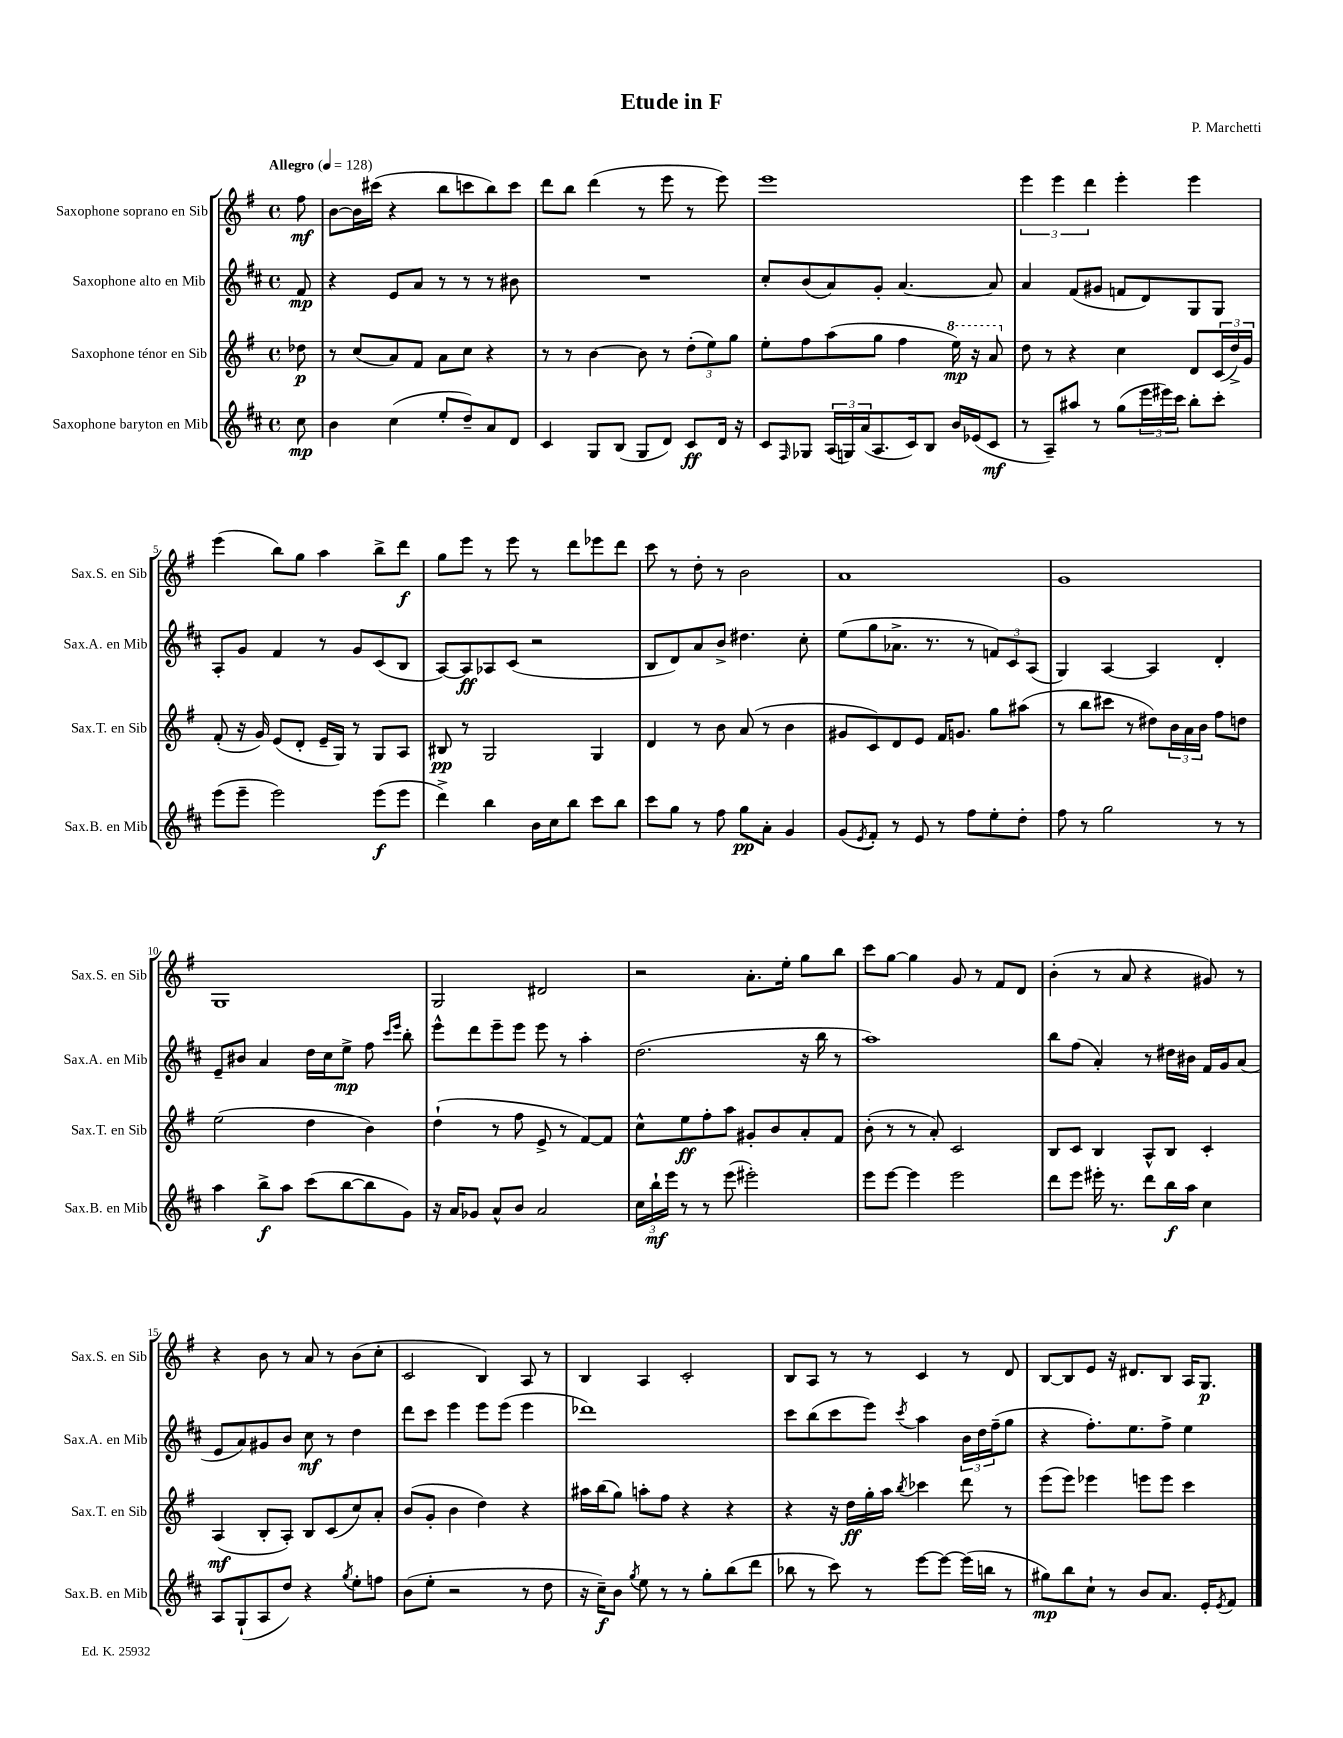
\header { title = "Etude in F" composer = "P. Marchetti" }
<<
\new StaffGroup <<
\new Staff = "s0" \with { instrumentName = "Saxophone soprano en Sib" shortInstrumentName = "Sax.S. en Sib" } {
    \clef treble \key g \major \defaultTimeSignature \time 4/4 \partial 8 \tempo "Allegro" 4 = 128
    fis''8\mf |
    b'8~ b'16 cis'''16( r4 b''8 c'''8 b''8) c'''8 |
    d'''8 b''8 d'''4( r8 e'''8 r8 e'''8) |
    e'''1 |
    \tuplet 3/2 { e'''4 e'''4 d'''4 } e'''4-. e'''4 |
    e'''4( b''8) g''8 a''4 b''8-> d'''8\f |
    g''8 e'''8 r8 e'''8 r8 d'''8 ees'''8 d'''8 |
    c'''8 r8 d''8-. r8 b'2 |
    a'1 |
    g'1 |
    g1 |
    g2 dis'2 |
    r2 a'8.-. e''16-. g''8 b''8 |
    c'''8 g''8~ g''4 g'8 r8 fis'8 d'8 |
    b'4-.( r8 a'8 r4 gis'8) r8 |
    r4 b'8 r8 a'8 r8 b'8( c''8-. |
    c'2 b4) a8 r8 |
    b4 a4 c'2-. |
    b8 a8 r8 r8 c'4 r8 d'8 |
    b8~ b8 e'8 r16 dis'8. b8 a16 g8.\p \bar "|." |
}
\new Staff = "s1" \with { instrumentName = "Saxophone alto en Mib" shortInstrumentName = "Sax.A. en Mib" } {
    \clef treble \key d \major \defaultTimeSignature \time 4/4 \partial 8
    fis'8\mp |
    r4 e'8 a'8 r8 r8 r8 bis'8 |
    R1 |
    cis''8-. b'8( a'8) g'8-. a'4.~ a'8 |
    a'4 fis'8( gis'8 f'8 d'8) g8 g8 |
    a8-. g'8 fis'4 r8 g'8 cis'8( b8 |
    a8~) a8\ff aes8 cis'8( r2 |
    b8 d'8) a'8 b'8-> dis''4. cis''8-. |
    e''8( g''8 aes'8.-> r8. r8 \tuplet 3/2 { f'8) cis'8 a8( } |
    g4) a4~ a4 d'4-. |
    e'8-- bis'8 a'4 d''16 cis''16 e''8->\mp fis''8 \grace { cis'''16 e'''16 } b''8-. |
    e'''8-^ d'''8 e'''8-- e'''8 e'''8 r8 a''4-. |
    d''2.( r16 b''16 r8 |
    a''1) |
    b''8 fis''8( a'4-.) r8 dis''16 bis'16 fis'16 g'16 a'8( |
    e'8 a'8) gis'8 b'8 cis''8\mf r8 d''4 |
    d'''8 cis'''8 e'''4 e'''8 e'''8( e'''4 |
    des'''1) |
    cis'''8 b''8( cis'''8 e'''8) \acciaccatura { cis'''8 } a''4 \tuplet 3/2 { b'16 d''16 fis''16--( } g''8 |
    r4 fis''8.-.) e''8. fis''8-> e''4 \bar "|." |
}
\new Staff = "s2" \with { instrumentName = "Saxophone ténor en Sib" shortInstrumentName = "Sax.T. en Sib" } {
    \clef treble \key g \major \defaultTimeSignature \time 4/4 \partial 8
    des''8\p |
    r8 c''8( a'8) fis'8 a'8 c''8 r4 |
    r8 r8 b'4~ b'8 r8 \tuplet 3/2 { d''8-.( e''8) g''8 } |
    e''8-. fis''8 a''8( g''8 fis''4 \ottava #1 e'''16\mp) r16 a''8 \ottava #0 |
    d''8 r8 r4 c''4 d'8 \tuplet 3/2 { c'16( d''16->) g'16 } |
    fis'8-.( r16 g'16) e'8( d'8-. e'16-- g16) r8 g8 a8 |
    bis8\pp r8 g2 g4 |
    d'4 r8 b'8 a'8( r8 b'4 |
    gis'8 c'8) d'8 e'8 fis'16 g'8. g''8 ais''8( |
    r8 b''8 cis'''8 r8 dis''8) \tuplet 3/2 { b'16 a'16 b'16 } fis''8 d''8 |
    e''2( d''4 b'4) |
    d''4-!( r8 fis''8 e'8-> r8 fis'8~) fis'8 |
    c''8-^ e''8\ff fis''8-. a''8 gis'8-. b'8 a'8-. fis'8 |
    b'8-.( r8 r8 a'8-.) c'2 |
    b8 c'8 b4 a8-^ b8 c'4-. |
    a4\mf( b8-. a8-.) b8 c'8( c''8) a'8-. |
    b'8( g'8-. b'4 d''4) r4 |
    ais''16 b''16( g''8) a''8-. fis''8 r4 r4 |
    r4 r16 d''16\ff g''16-. a''16 \acciaccatura { b''8 } ces'''4 d'''8 r8 |
    e'''8( e'''8) ees'''4 e'''8 e'''8 c'''4 \bar "|." |
}
\new Staff = "s3" \with { instrumentName = "Saxophone baryton en Mib" shortInstrumentName = "Sax.B. en Mib" } {
    \clef treble \key d \major \defaultTimeSignature \time 4/4 \partial 8
    cis''8\mp |
    b'4 cis''4( e''8-. d''8--) a'8 d'8 |
    cis'4 g8 b8( g8 d'8) cis'8\ff d'16 r16 |
    cis'8 \grace { fis16 } ges8 \tuplet 3/2 { a16( g16) a'16( } a8. cis'16) b8 b'16 ees'16( cis'8\mf |
    r8 a8--) ais''8 r8 g''8( \tuplet 3/2 { e'''16 eis'''16) cis'''16 } b''8-. cis'''8-. |
    e'''8( e'''8-- e'''2) e'''8\f( e'''8 |
    d'''4->) b''4 b'16 cis''16 b''8 cis'''8 b''8 |
    cis'''8 g''8 r8 fis''8 g''8\pp a'8-. g'4 |
    g'8( \acciaccatura { e'8 } fis'8-.) r8 e'8 r8 fis''8 e''8-. d''8-. |
    fis''8 r8 g''2 r8 r8 |
    a''4 b''8->\f a''8 cis'''8( b''8~ b''8 g'8) |
    r16 a'16 ges'8 a'8-^ b'8 a'2 |
    \tuplet 3/2 { cis''16 b''16-!\mf e'''16 } r8 r8 e'''8( eis'''2-.) |
    e'''8 e'''8~ e'''4 e'''2 |
    d'''8 e'''8 eis'''16-. r8. d'''8 b''16\f a''16 cis''4 |
    a8 g8-!( a8 d''8) r4 \acciaccatura { g''8 } e''8-. f''8 |
    b'8( e''8-. r2 r8 d''8 |
    r16 cis''16--\f) b'8 \acciaccatura { g''8 } e''8 r8 r8 g''8-. b''8( d'''8 |
    bes''8 r8 cis'''8) r8 e'''8~ e'''8~ e'''16( b''16 r8 |
    gis''8\mp) b''8 cis''8-! r8 b'8 a'8. e'16-. \acciaccatura { e'8 } fis'8 \bar "|." |
}
>>
>>
